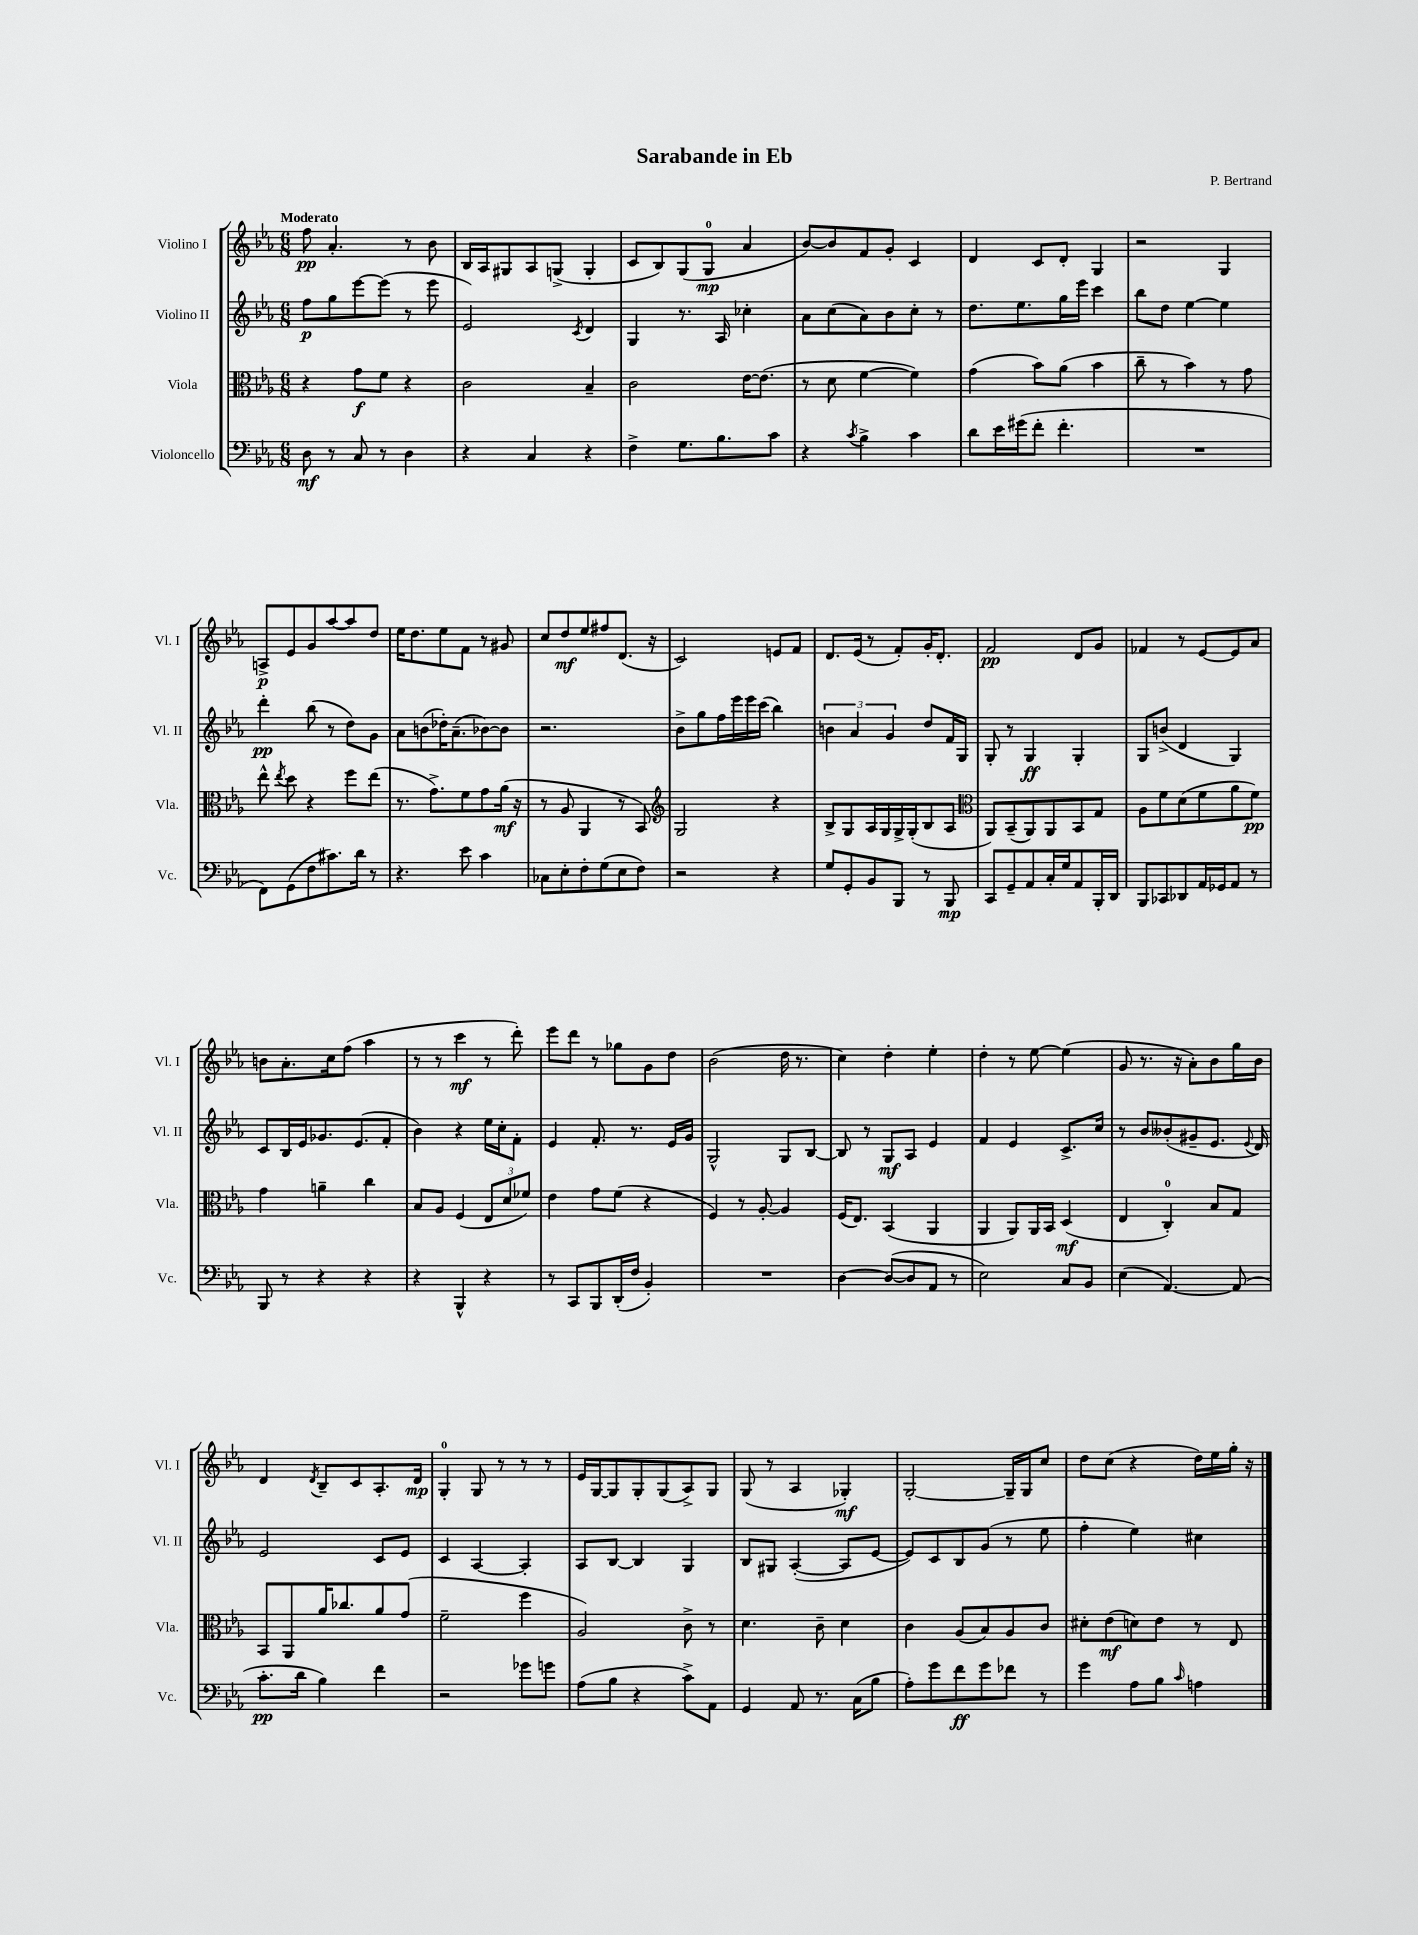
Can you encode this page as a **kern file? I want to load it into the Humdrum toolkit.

**kern	**dynam	**kern	**dynam	**kern	**dynam	**kern	**dynam
*part4	*part4	*part3	*part3	*part2	*part2	*part1	*part1
*staff4	*staff4	*staff3	*staff3	*staff2	*staff2	*staff1	*staff1
*I"Violoncello	*	*I"Viola	*	*I"Violino II	*	*I"Violino I	*
*I'Vc.	*	*I'Vla.	*	*I'Vl. II	*	*I'Vl. I	*
*clefF4	*	*clefC3	*	*clefG2	*	*clefG2	*
*k[b-e-a-]	*	*k[b-e-a-]	*	*k[b-e-a-]	*	*k[b-e-a-]	*
*M6/8	*	*M6/8	*	*M6/8	*	*M6/8	*
=1	=1	=1	=1	=1	=1	=1	=1
!	!	!	!	!	!	!LO:TX:a:B:t=Moderato	!
8D\	mf	4r	.	8ff\L	p	8ff\	pp
8r	.	.	.	8gg\	.	4.a-'/	.
8C/	.	8g\L	f	[8eee-\	.	.	.
8r	.	8f\J	.	(8eee-\J]	.	.	.
4D\	.	4r	.	8r	.	8r	.
.	.	.	.	8eee-\	.	8b-\	.
=2	=2	=2	=2	=2	=2	=2	=2
4r	.	2c\	.	2e-/)	.	16B-/LL	.
.	.	.	.	.	.	16A-/J	.
.	.	.	.	.	.	8G#X/	.
4C/	.	.	.	.	.	8A-/	.
.	.	.	.	.	.	(8Gn^/J	.
.	.	.	.	8qc/	.	.	.
4r	.	4B-~/	.	4d/	.	4G'/	.
=3	=3	=3	=3	=3	=3	=3	=3
4F^\	.	2c\	.	4G/	.	8c/L	.
.	.	.	.	.	.	8B-/)	.
8.G\L	.	.	.	8.r	.	(8G/	.
.	.	.	.	.	.	8G/J	mp
8.B-\	.	.	.	16A-/	.	.	.
.	.	[16e-\KL	.	4cc-X'\	.	4a-/	.
.	.	(8.e-\J]	.	.	.	.	.
8c\J	.	.	.	.	.	.	.
=4	=4	=4	=4	=4	=4	=4	=4
4r	.	8r	.	8a-\L	.	[8b-/L)	.
.	.	8d\	.	(8cc\	.	8b-/]	.
8qc/	.	.	.	.	.	.	.
4B-^\	.	[4f\	.	8a-\)	.	8f/	.
.	.	.	.	8b-\	.	8g'/J	.
4c\	.	4f\])	.	8cc'\J	.	4c/	.
.	.	.	.	8r	.	.	.
=5	=5	=5	=5	=5	=5	=5	=5
8d\L	.	(4g\	.	8.dd\L	.	4d/	.
16e-\L	.	.	.	.	.	.	.
(16g#X\J	.	.	.	8.ee-\	.	.	.
8f'\J	.	8b-\L)	.	.	.	8c/L	.
4.f'\	.	(8a-\J	.	16gg\L	.	8d'/J	.
.	.	.	.	16eee-\JJ	.	.	.
.	.	4b-\	.	4ccc\	.	4G/	.
=6	=6	=6	=6	=6	=6	=6	=6
2.r	.	8cc~\	.	8bb-\L	.	2r	.
.	.	8r	.	8dd\J	.	.	.
.	.	4b-\)	.	[4ee-\	.	.	.
.	.	8r	.	4ee-\]	.	4G/	.
.	.	8g\	.	.	.	.	.
!!LO:LB:g=z
=7	=7	=7	=7	=7	=7	=7	=7
8FF\L)	.	8ee-^^\	.	4ddd'\	pp	8An^/L	p
.	.	8qee-/	.	.	.	.	.
(8GG\	.	8dd\	.	.	.	8e-/	.
8F\	.	4r	.	(8bb-\	.	8g/	.
8.c#X\)	.	.	.	8r	.	[8aa-/	.
.	.	8ff\L	.	8dd\L)	.	8aa-/]	.
16d\Jk	.	.	.	.	.	.	.
8r	.	(8ee-\J	.	8g\J	.	8dd/J	.
=8	=8	=8	=8	=8	=8	=8	=8
4.r	.	8.r	.	8a-\L	.	16ee-\KL	.
.	.	.	.	.	.	8.dd\	.
.	.	.	.	(8bn\	.	.	.
.	.	8.g^\L)	.	.	.	.	.
.	.	.	.	16dd-X'\K)	.	8ee-\	.
.	.	.	.	(8.a-~\	.	.	.
8e-\	.	8f\	.	.	.	8f\J	.
4c\	.	8g\	.	[8b-X\)	.	8r	.
.	.	(16a-\Jk	mf	8b-\J]	.	8g#X/	.
.	.	16r	.	.	.	.	.
=9	=9	=9	=9	=9	=9	=9	=9
8C-X\L	.	8r	.	2.r	.	8cc/L	.
8E-'\	.	8A-/	.	.	.	8dd/	mf
8F'\	.	4AA-/	.	.	.	8ee-/	.
(8G\	.	.	.	.	.	8ff#X/	.
8E-\	.	8r	.	.	.	(8.d/J	.
8F\J)	.	8BB-/)	.	.	.	.	.
.	.	.	.	.	.	16r	.
=10	=10	=10	=10	=10	=10	=10	=10
*	*	*clefG2	*	*	*	*	*
2r	.	2G/	.	8b-^\L	.	2c/)	.
.	.	.	.	8gg\	.	.	.
.	.	.	.	16ff\L	.	.	.
.	.	.	.	16eee-\	.	.	.
.	.	.	.	16eee-\	.	.	.
.	.	.	.	(16ccc\JJ	.	.	.
4r	.	4r	.	4bb-\)	.	8en/L	.
.	.	.	.	.	.	8f/J	.
=11	=11	=11	=11	=11	=11	=11	=11
8G/L	.	8B-^/L	.	6bn\	.	8.d/L	.
8GG'/	.	8G/	.	.	.	.	.
.	.	.	.	6a-/	.	.	.
.	.	.	.	.	.	(16e-/Jk	.
8BB-/	.	16A-/L	.	.	.	8r	.
.	.	16G/	.	.	.	.	.
.	.	.	.	6g/	.	.	.
8BBB-/J	.	16G^/	.	.	.	8f'/L)	.
.	.	(16G'/J	.	.	.	.	.
8r	.	8B-/	.	8dd/L	.	16g'/K	.
.	.	.	.	.	.	8.d'/J	.
8BBB-/	mp	8A-/J	.	16f/L	.	.	.
.	.	.	.	16G/JJ	.	.	.
=12	=12	=12	=12	=12	=12	=12	=12
*	*	*clefC3	*	*	*	*	*
8CC/L	.	8AA-/L)	.	8G'/	.	2f/	pp
8GG~/	.	(8BB-~/	.	8r	.	.	.
8AA-/	.	8AA-/)	.	4G/	ff	.	.
16C'/L	.	8AA-/	.	.	.	.	.
16G/J	.	.	.	.	.	.	.
8AA-/	.	8BB-/	.	4G'/	.	8d/L	.
16BBB-'/L	.	8G/J	.	.	.	8g/J	.
16DD/JJ	.	.	.	.	.	.	.
=13	=13	=13	=13	=13	=13	=13	=13
8BBB-/L	.	8A-\L	.	8G/L	.	4f-X/	.
8CC-X/	.	8f\	.	(8bn^/J	.	.	.
8DD-X/	.	(8d\	.	4d/	.	8r	.
16AA-/L	.	8f\	.	.	.	[8e-/L	.
16GG-X/J	.	.	.	.	.	.	.
8AA-/J	.	8a-\	.	4G/)	.	8e-/]	.
8r	.	8f\J)	pp	.	.	8a-/J	.
!!LO:LB:g=z
=14	=14	=14	=14	=14	=14	=14	=14
8BBB-/	.	4g\	.	8c/L	.	8bn\L	.
8r	.	.	.	16B-/L	.	8.a-'\	.
.	.	.	.	16e-/J	.	.	.
4r	.	4an~\	.	8.g-X/	.	.	.
.	.	.	.	.	.	16cc\k	.
.	.	.	.	.	.	(8ff\J	.
.	.	.	.	(8.e-/	.	.	.
4r	.	4cc\	.	.	.	4aa-\	.
.	.	.	.	8f'/J	.	.	.
=15	=15	=15	=15	=15	=15	=15	=15
4r	.	8B-/L	.	4b-\)	.	8r	.
.	.	8A-/J	.	.	.	8r	.
4BBB-^^/	.	(4F/	.	4r	.	4ccc\	mf
4r	.	12E-/L	.	16ee-\LL	.	8r	.
.	.	.	.	16cc'\J	.	.	.
.	.	12d/	.	.	.	.	.
.	.	.	.	8f'\J	.	8ddd'\)	.
.	.	12f-X/J)	.	.	.	.	.
=16	=16	=16	=16	=16	=16	=16	=16
8r	.	4e-\	.	4e-/	.	8eee-\L	.
8CC/L	.	.	.	.	.	8ddd\J	.
8BBB-/	.	8g\L	.	8.f'/	.	8r	.
(16DD'/L	.	(8f\J	.	.	.	8gg-X\L	.
16F/JJ	.	.	.	8.r	.	.	.
4BB-'/)	.	4r	.	.	.	8g\	.
.	.	.	.	16e-/LL	.	8dd\J	.
.	.	.	.	16g/JJ	.	.	.
=17	=17	=17	=17	=17	=17	=17	=17
2.r	.	4F/)	.	2G^^/	.	(2b-\	.
.	.	8r	.	.	.	.	.
.	.	[8A-'/	.	.	.	.	.
.	.	4A-/]	.	8G/L	.	16dd\	.
.	.	.	.	.	.	8.r	.
.	.	.	.	[8B-/J	.	.	.
=18	=18	=18	=18	=18	=18	=18	=18
[4D\	.	(16F/KL	.	8B-/]	.	4cc\)	.
.	.	8.E-/J)	.	.	.	.	.
.	.	.	.	8r	.	.	.
(8D/L_	.	(4BB-/	.	8G/L	mf	4dd'\	.
8D/]	.	.	.	8A-/J	.	.	.
8AA-/J	.	4AA-/	.	4e-/	.	4ee-'\	.
8r	.	.	.	.	.	.	.
=19	=19	=19	=19	=19	=19	=19	=19
2E-\)	.	4AA-/	.	4f/	.	4dd'\	.
.	.	8AA-/L)	.	4e-/	.	8r	.
.	.	16AA-/L	.	.	.	[8ee-\	.
.	.	16BB-/JJ	.	.	.	.	.
8C/L	.	(4D/	mf	8.c^/L	.	(4ee-\]	.
8BB-/J	.	.	.	.	.	.	.
.	.	.	.	16cc/Jk	.	.	.
=20	=20	=20	=20	=20	=20	=20	=20
(4E-\	.	4E-/	.	8r	.	8g/	.
.	.	.	.	8b-/L	.	8.r	.
[4.AA-/)	.	4C'/)	.	(8b--X'/	.	.	.
.	.	.	.	.	.	16r	.
.	.	.	.	8g#X~/	.	8a-'\L)	.
.	.	8B-/L	.	8.e-/J	.	8b-\	.
(8AA-/]	.	8G/J	.	.	.	16gg\L	.
.	.	.	.	8qqe-/	.	.	.
.	.	.	.	16d/)	.	16b-\JJ	.
!!LO:LB:g=z
=21	=21	=21	=21	=21	=21	=21	=21
8.c'\L	pp	8BB-/L	.	2e-/	.	4d/	.
.	.	8AA-/	.	.	.	.	.
16d\Jk	.	.	.	.	.	.	.
.	.	.	.	.	.	8qd/	.
4B-\)	.	16a-/K	.	.	.	8B-~/L	.
.	.	8.cc-X/	.	.	.	.	.
.	.	.	.	.	.	8c/	.
4f\	.	8a-/	.	8c/L	.	8.A-'/	.
.	.	(8g/J	.	8e-/J	.	.	.
.	.	.	.	.	.	16d/Jk	mp
=22	=22	=22	=22	=22	=22	=22	=22
2r	.	2f~\	.	4c/	.	4G'/	.
.	.	.	.	[4A-/	.	8G/	.
.	.	.	.	.	.	8r	.
8g-X\L	.	4ff\	.	4A-'/]	.	8r	.
8gn\J	.	.	.	.	.	8r	.
=23	=23	=23	=23	=23	=23	=23	=23
(8A-\L	.	2A-/)	.	8A-/L	.	16e-/LL	.
.	.	.	.	.	.	[16G/J	.
8B-\J	.	.	.	[8B-/J	.	8G/]	.
4r	.	.	.	4B-/]	.	8G'/	.
.	.	.	.	.	.	(8G/	.
8c^\L)	.	8c^\	.	4G/	.	8A-^/)	.
8AA-\J	.	8r	.	.	.	8G/J	.
=24	=24	=24	=24	=24	=24	=24	=24
4GG/	.	4.d\	.	8B-/L	.	(8G/	.
.	.	.	.	8G#X/J	.	8r	.
8AA-/	.	.	.	([4A-'/	.	4A-/	.
8.r	.	8c~\	.	.	.	.	.
.	.	4d\	.	8A-/L]	.	4G-X'/)	mf
(16C\KL	.	.	.	.	.	.	.
8B-\J	.	.	.	[8e-/J	.	.	.
=25	=25	=25	=25	=25	=25	=25	=25
8A-'\L)	.	4c\	.	8e-/L])	.	[2G'/	.
8g\	.	.	.	8c/	.	.	.
8f\	ff	(8A-/L	.	8B-/	.	.	.
8g\	.	8B-/)	.	(8g/J	.	.	.
8f-X\J	.	8A-/	.	8r	.	16G~/LL]	.
.	.	.	.	.	.	16G/J	.
8r	.	8c/J	.	8ee-\	.	8cc/J	.
=26	=26	=26	=26	=26	=26	=26	=26
4g\	.	8d#X'\L	.	4ff'\	.	8dd\L	.
.	.	(8e-\	mf	.	.	(8cc\J	.
8A-\L	.	8dn\)	.	4ee-\)	.	4r	.
8B-\J	.	8e-\J	.	.	.	.	.
16qqc/	.	.	.	.	.	.	.
4An\	.	8r	.	4cc#X\	.	16dd\LL)	.
.	.	.	.	.	.	16ee-\	.
.	.	8E-/	.	.	.	16gg'\JJ	.
.	.	.	.	.	.	16r	.
==	==	==	==	==	==	==	==
*-	*-	*-	*-	*-	*-	*-	*-
